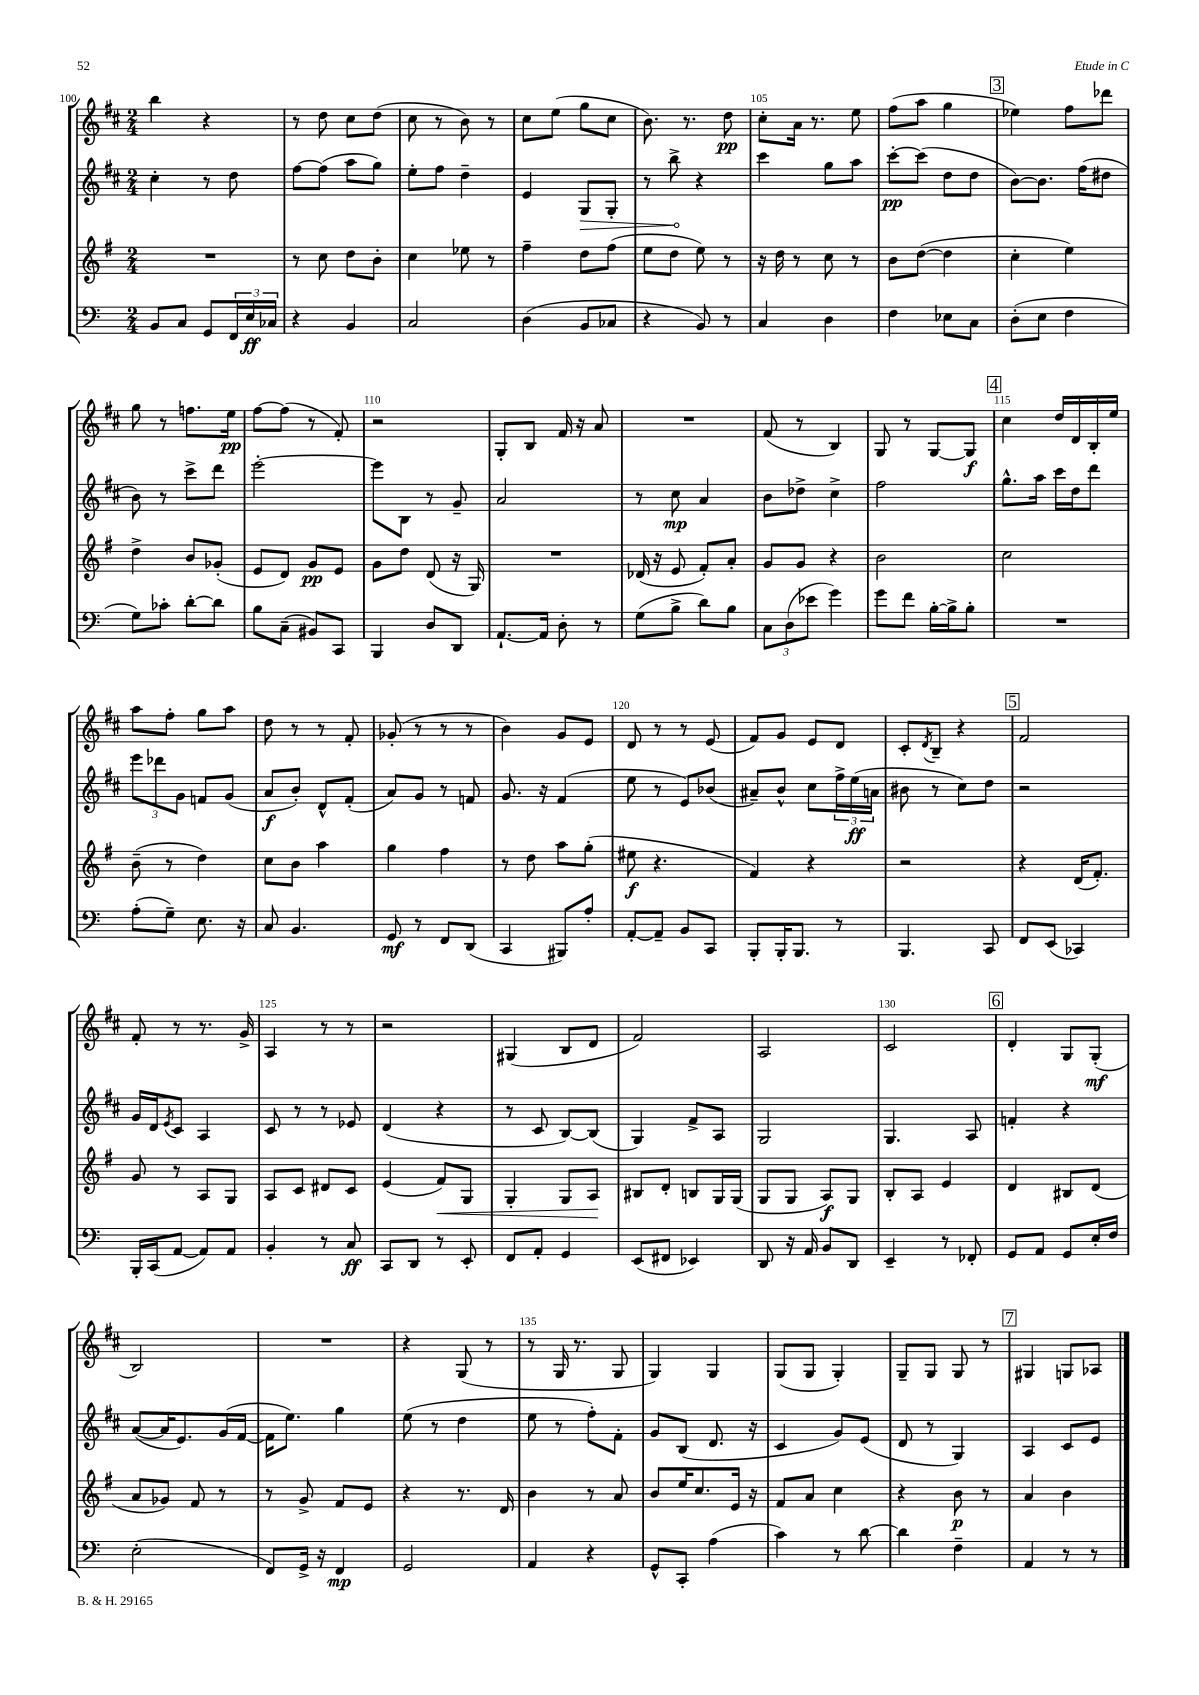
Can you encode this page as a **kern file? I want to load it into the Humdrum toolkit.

**kern	**kern	**kern	**kern
*staff4	*staff3	*staff2	*staff1
*clefF4	*clefG2	*clefG2	*clefG2
*k[]	*k[f#]	*k[f#c#]	*k[f#c#]
*M2/4	*M2/4	*M2/4	*M2/4
8BB	2r	4cc#'	4bb
8C	.	.	.
8GG	.	8r	4r
24FF	.	8dd	.
24E	.	.	.
24C-	.	.	.
=	=	=	=
4r	8r	[8ff#	8r
.	8cc	(8ff#]	8dd
4BB	8dd	8aa	8cc#
.	8b'	8gg)	(8dd
=	=	=	=
2C	4cc	8ee'	8cc#
.	.	8ff#	8r
.	8ee-	4dd~	8b)
.	8r	.	8r
=	=	=	=
(4D	4ff#~	4e	8cc#
.	.	.	(8ee
8BB	8dd	8G	8gg
8C-	(8ff#	8G'	8cc#
=	=	=	=
4r	8ee	8r	8.b)
.	8dd	8bb^	.
.	.	.	8.r
8BB)	8ee)	4r	.
8r	8r	.	8dd
=	=	=	=
4C	16r	4ccc#	8cc#'
.	16dd	.	.
.	8r	.	16a
.	.	.	8.r
4D	8cc	8gg	.
.	8r	8aa	8ee
=	=	=	=
4F	8b	[8ccc#'	(8ff#
.	([8dd	(8ccc#]	8aa
8E-	4dd]	8dd	4gg
8C	.	8dd	.
=	=	=	=
(8D'	4cc'	[8b)	4ee-)
8E	.	8.b]	.
4F	4ee)	.	8ff#
.	.	(16ff#	.
.	.	8dd#	8ddd-
=	=	=	=
8G)	4dd^	8b)	8gg
8c-'	.	8r	8r
[8d'	8b	8ccc#^	8.ff
8d]	(8g-'	8ddd	.
.	.	.	16ee
=	=	=	=
8B	8e	[2eee'	[8ff#
(8C~	8d)	.	(8ff#]
8BB#)	8g	.	8r
8CC	8e	.	8f#')
=	=	=	=
4BBB	8g	8eee]	2r
.	8dd	8B	.
8D	(8d	8r	.
8DD	16r	8g~	.
.	16G)	.	.
=	=	=	=
[8.AA`	2r	2a	8G'
.	.	.	8B
16AA]	.	.	.
8D'	.	.	16f#
.	.	.	16r
8r	.	.	8a
=	=	=	=
(8G	(16d-	8r	2r
.	16r	.	.
8B^	8e	8cc#	.
8d)	8f#')	4a	.
8B	8a'	.	.
=	=	=	=
12C	8g	8b	(8f#
(12D	.	.	.
.	8g	8dd-^	8r
12e-	.	.	.
4g)	4r	4cc#^	4B)
=	=	=	=
8g	2b	2ff#	8G
8f	.	.	8r
[16B'	.	.	[8G
16B^]	.	.	.
8B'	.	.	8G]
=	=	=	=
2r	2cc	8.gg^^	4cc#
.	.	16aa	.
.	.	16ccc#	16dd
.	.	16dd	16d
.	.	8ddd	16B'
.	.	.	16ee
=	=	=	=
(8A'	(8b~	12eee	8aa
.	.	12ddd-	.
8G~)	8r	.	8ff#'
.	.	12g	.
8.E	4dd)	8f	8gg
.	.	(8g	8aa
16r	.	.	.
=	=	=	=
8C	8cc	8a	8dd
4.BB	8b	8b')	8r
.	4aa	8d^^	8r
.	.	(8f#'	8f#'
=	=	=	=
8GG	4gg	8a)	(8g-'
8r	.	8g	8r
8FF	4ff#	8r	8r
(8DD	.	8f	8r
=	=	=	=
4CC	8r	8.g	4b)
.	8dd	.	.
.	.	16r	.
8BBB#)	8aa	(4f#	8g
8A'	(8gg'	.	8e
=	=	=	=
[8AA'	8ee#	8ee	8d
8AA~]	4.r	8r	8r
8BB	.	8e)	8r
8CC	.	(8b-	(8e
=	=	=	=
8BBB'	4f#)	8a#~)	8f#)
16BBB'	.	8b^^	8g
8.BBB	.	.	.
.	4r	8cc#	8e
8r	.	24ff#^	8d
.	.	(24ee	.
.	.	24a	.
=	=	=	=
4.BBB	2r	8b#	8c#'
.	.	.	8qd
.	.	8r	8B~
.	.	8cc#)	4r
8CC	.	8dd	.
=	=	=	=
8FF	4r	2r	2f#
(8EE	.	.	.
4CC-)	(16d	.	.
.	8.f#')	.	.
=	=	=	=
16BBB'	8g	16g	8f#'
(16CC	.	16d	.
.	.	8qe	.
[8AA	8r	8c#	8r
8AA])	8A	4A	8.r
8AA	8G	.	.
.	.	.	16g^
=	=	=	=
4BB'	8A	8c#	4A
.	8c	8r	.
8r	8d#	8r	8r
8C	8c	8e-	8r
=	=	=	=
8CC	(4e	(4d	2r
8DD	.	.	.
8r	8f#)	4r	.
8EE'	8G	.	.
=	=	=	=
8FF	4G'	8r	(4G#
8AA'	.	8c#	.
4GG	8G	[8B)	8B
.	8A	(8B]	8d
=	=	=	=
(8EE	8B#	4G)	2f#)
8FF#	8d'	.	.
4EE-)	8B	8f#^	.
.	16G	8A	.
.	(16G	.	.
=	=	=	=
8DD	8G	2G	2A
16r	8G	.	.
16AA	.	.	.
8BB	8A)	.	.
8DD	8G	.	.
=	=	=	=
4EE~	8B'	4.G	2c#
.	8A	.	.
8r	4e	.	.
8FF-'	.	8A	.
=	=	=	=
8GG	4d	4f'	4d'
8AA	.	.	.
8GG	8B#	4r	8G
16E'	(8d	.	(8G'
16F	.	.	.
=	=	=	=
(2E'	8a	([8a	2B)
.	8g-)	16a]	.
.	.	8.e)	.
.	8f#	.	.
.	8r	(16g	.
.	.	[16f#	.
=	=	=	=
8FF)	8r	16f#]	2r
.	.	8.ee)	.
16GG^	8g^	.	.
16r	.	.	.
4FF	8f#	4gg	.
.	8e	.	.
=	=	=	=
2GG	4r	(8ee	4r
.	.	8r	.
.	8.r	4dd	(8G
.	.	.	8r
.	16d	.	.
=	=	=	=
4AA	4b	8ee	8r
.	.	8r	16G
.	.	.	8.r
4r	8r	8ff#')	.
.	8a	8f#'	8G
=	=	=	=
8GG^^	8b	8g	4G)
8CC'	16ee	(8B	.
.	8.cc	.	.
(4A	.	8.d	4G
.	16e	.	.
.	16r	16r	.
=	=	=	=
4c)	8f#	4c#	(8G
.	8a	.	8G
8r	4cc	8g)	4G')
[8d	.	(8e	.
=	=	=	=
4d]	4r	8d	8G~
.	.	8r	8G
4F~	8b	4G)	8G
.	8r	.	8r
=	=	=	=
4AA	4a	4A	4G#
8r	4b	8c#	8G
8r	.	8e	8A-
==	==	==	==
*-	*-	*-	*-
